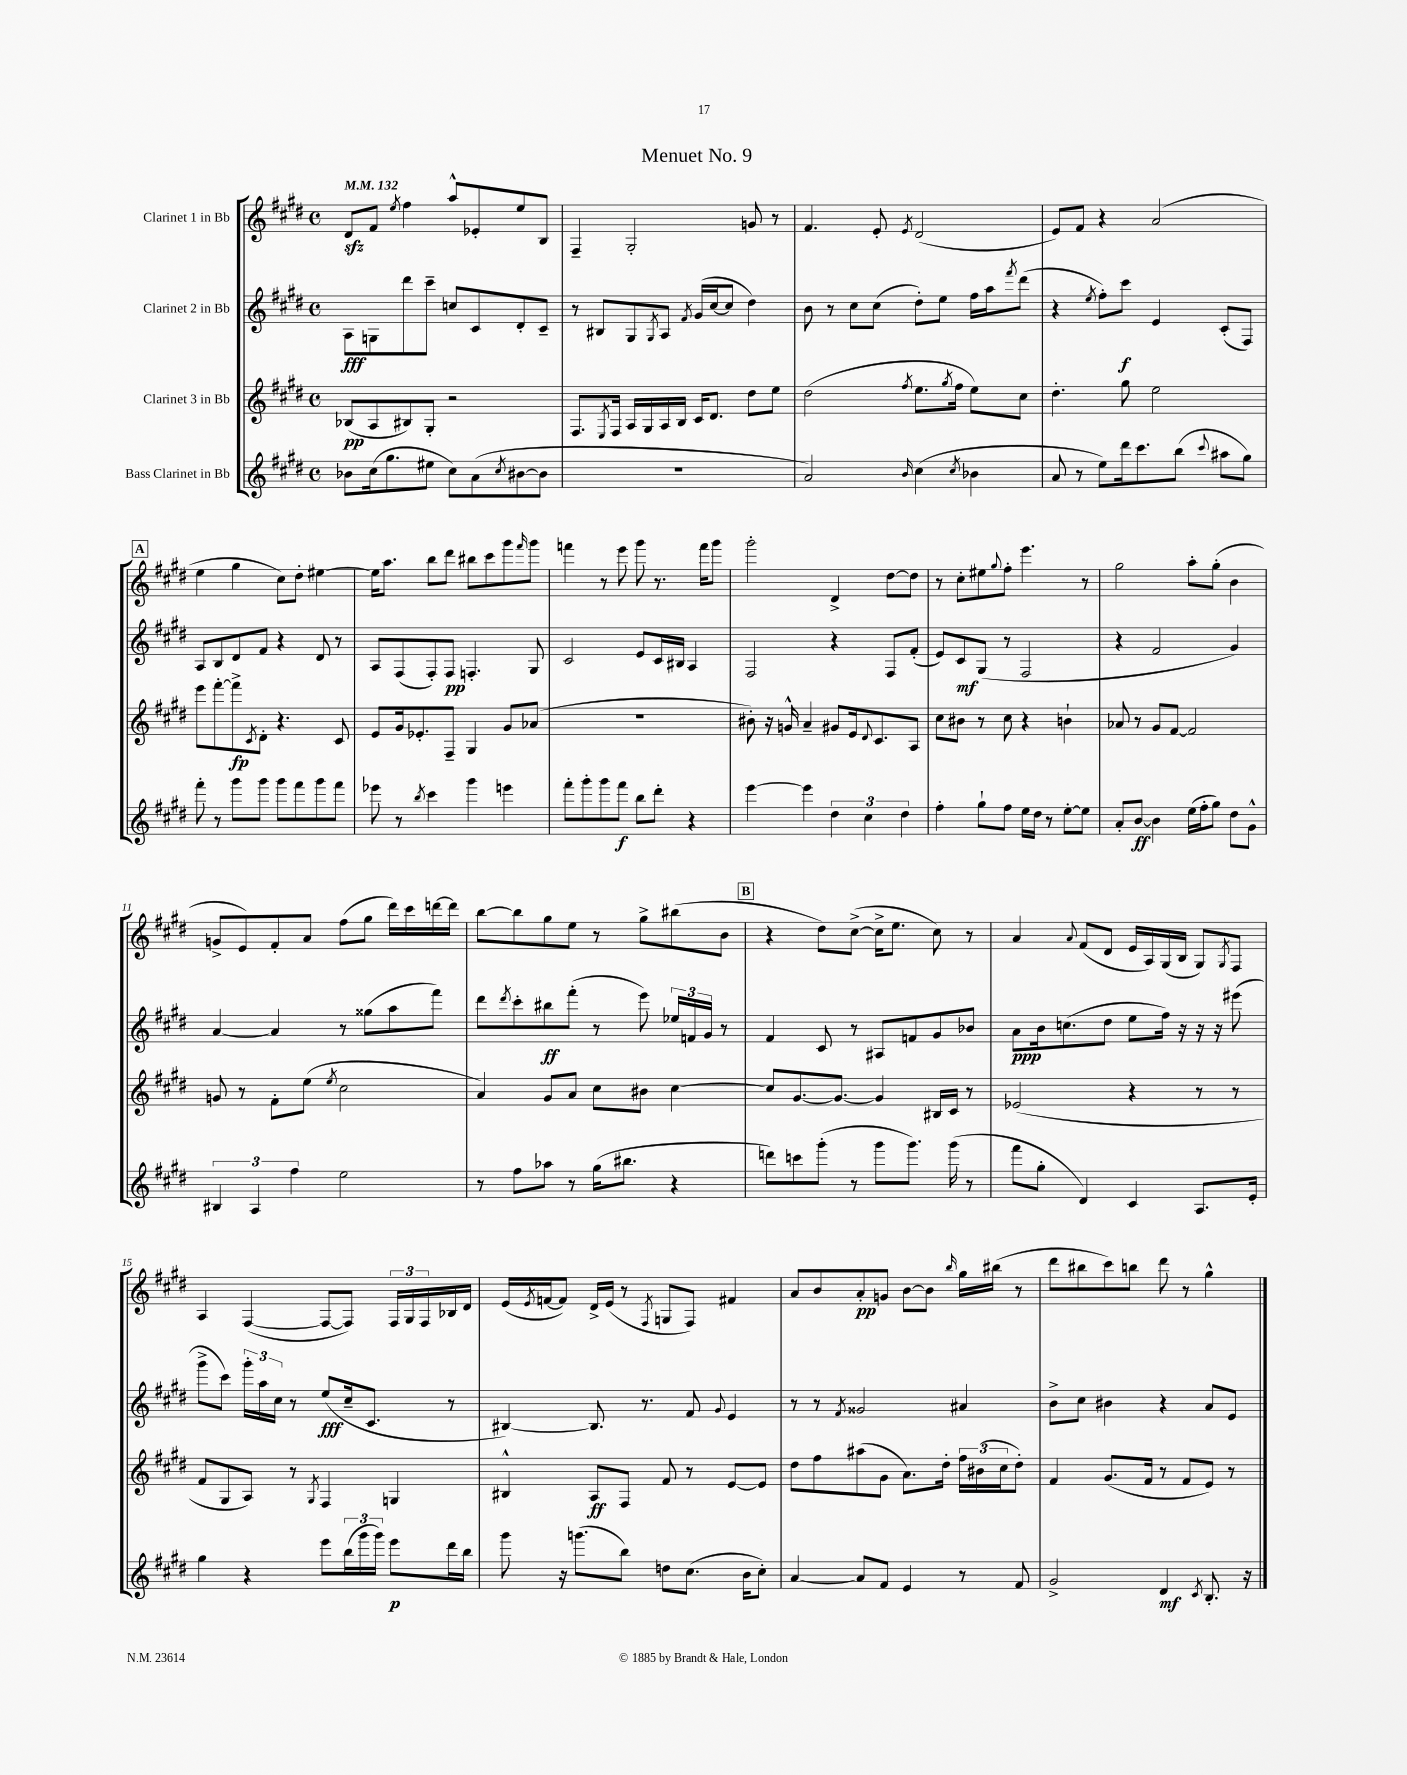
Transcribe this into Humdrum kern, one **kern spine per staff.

**kern	**kern	**kern	**kern
*staff4	*staff3	*staff2	*staff1
*clefG2	*clefG2	*clefG2	*clefG2
*k[f#c#g#d#]	*k[f#c#g#d#]	*k[f#c#g#d#]	*k[f#c#g#d#]
*M4/4	*M4/4	*M4/4	*M4/4
*met(c)	*met(c)	*met(c)	*met(c)
*MM132	*MM132	*MM132	*MM132
8b-	(8B-	8A	8d#
(16cc#	8A	8G	8f#
8.gg#	.	.	.
.	.	.	8qee
.	8B#)	8ddd#	4ff#
8ee#	8G#'	8ccc#~	.
8cc#)	2r	8cc	8aa^^
(8a	.	8c#	8e-'
8qcc#	.	.	.
[8b#	.	8d#'	8ee
8b#]	.	8c#~	8B
=	=	=	=
1r	8.F#	8r	4F#~
.	.	8B#	.
.	8qE	.	.
.	16F#	.	.
.	16A	8G#	2G#'
.	16G#	.	.
.	.	8qG#	.
.	16A	8A	.
.	16B	.	.
.	.	8qf#	.
.	16c#	(16g#	.
.	8.d#	[16cc#	.
.	.	8cc#]	.
.	8dd#	4dd#)	8g
.	8ee	.	8r
=	=	=	=
2a)	(2dd#	8b	4.f#
.	.	8r	.
.	.	8cc#	.
.	.	(8cc#	8e'
16qqb	8qff#	.	8qe
(4cc#	8.ee	8dd#')	(2d#
.	.	8ee	.
.	8qgg#	.	.
.	16ff#	.	.
8qcc#	.	.	.
4b-	8ee)	16ff#	.
.	.	16aa	.
.	.	8qfff#	.
.	8cc#	(8ddd#	.
=	=	=	=
8a	4.dd#'	4r	8e)
8r	.	.	8f#
.	.	8qee	.
8ee)	.	8ff#')	4r
16ddd#	8gg#	8ccc#	.
8.ccc#	.	.	.
.	2ee	4e	(2a
(8bb	.	.	.
8qqccc#	.	.	.
8aa#	.	(8c#'	.
8gg#)	.	8F#)	.
=	=	=	=
8fff#'	8eee	8A	4ee
8r	[8fff#'	8B	.
8ggg#	8fff#^]	8d#	4gg#
.	8qc#	.	.
8ggg#	8d#'	8f#	.
8ggg#	4.r	4r	8cc#)
8fff#	.	.	8dd#'
8ggg#	.	8d#	[4ee#
8fff#	8c#	8r	.
=	=	=	=
8eee-	8e	8A	16ee#]
.	.	.	8.aa
8r	16g#	(8F#	.
.	8.e-'	.	.
8qbb	.	.	.
4ccc#	.	8F#')	8bb
.	8F#~	8F#	8ddd#
4ggg#	4G#	4.F'	8bb#
.	.	.	8ccc#
4eee	8g#	.	8ggg#
.	.	.	16qqfff#
.	(8a-	8G#	8ggg#
=	=	=	=
8fff#'	1r	2c#	4fff
8ggg#'	.	.	.
8ggg#	.	.	8r
8fff#	.	.	8eee
8bb	.	8e	8ggg#
8ddd#'	.	16c#	8.r
.	.	16B#	.
4r	.	4A	.
.	.	.	16fff
.	.	.	8ggg#
=	=	=	=
[4eee	8b#')	2F#	2ggg#'
.	16r	.	.
.	16g^^	.	.
4eee]	4a~	.	.
6dd#	8g#	4r	4d#^
.	16e	.	.
6cc#	.	.	.
.	8qqd#	.	.
.	8.c#	.	.
.	.	8F#	[8dd#
6dd#	.	.	.
.	8A	(8f#'	8dd#]
=	=	=	=
4ff#'	8cc#	8e)	8r
.	8b#	8c#	8cc#'
8gg#`	8r	(8G#	8ee#
.	.	.	8qqgg#
8ff#	8cc#	8r	8ff#'
16ee	4r	2F#	4.eee
16dd#	.	.	.
8r	.	.	.
[8ee'	4b`	.	.
8ee]	.	.	8r
=	=	=	=
8a'	8a-	4r	2gg#
[8b	8r	.	.
4b]	8g#	2f#	.
.	[8f#	.	.
(16ee	2f#]	.	8aa'
16ff#'	.	.	.
8gg#)	.	.	(8gg#'
8dd#	.	4g#)	4b
8g#^^	.	.	.
=	=	=	=
6B#	8g	[4a	8g^
.	8r	.	8e)
6A	.	.	.
.	8f#'	4a]	8f#'
6ff#	.	.	.
.	(8ee	.	8a
.	8qee	.	.
2ee	2cc#	8r	(8ff#
.	.	(8gg##	8gg#
.	.	8aa	16ddd#)
.	.	.	16ccc#
.	.	8fff#)	[16ddd
.	.	.	16ddd]
=	=	=	=
8r	4a)	8ddd#	[8bb
.	.	8qddd#	.
8ff#	.	8ccc#'	8bb]
8aa-	8g#	8bb#	8gg#
8r	8a	(8fff#'	8ee
(16gg#	8cc#	8r	8r
8.bb#	.	.	.
.	8b#	8eee)	8gg#^
4r	[4cc#	24ee-	(8bb#
.	.	24f	.
.	.	24g#	.
.	.	8r	8b
=	=	=	=
8ddd)	8cc#]	4f#	4r
8ccc	[8.g#	.	.
(8ggg#'	.	8c#	8dd#)
.	8.g#_	.	.
8r	.	8r	([8cc#^
8ggg#	4g#]	8A#	16cc#^]
.	.	.	8.ee
8.ggg#)	.	8f	.
.	16B#	8g#	8cc#)
(16ggg#	16c#	.	.
8r	8r	8b-	8r
=	=	=	=
8fff#	(2e-	8a	4a
8gg#'	.	16b	.
.	.	(8.cc	.
.	.	.	8qqa
4d#)	.	.	(8f#
.	.	8dd#	8d#
4c#	4r	8ee	16e
.	.	.	16A)
.	.	16ff#)	(16G#
.	.	16r	16B
8.A	8r	16r	8G#)
.	.	16r	.
.	.	.	8qG#
.	8r	(8eee#	8F#
16e'	.	.	.
=	=	=	=
4gg#	8f#	8ggg#^	4A
.	8G#	8ccc#)	.
4r	8A)	24ggg#'	([4F#
.	.	24aa	.
.	.	24cc#	.
.	8r	8r	.
.	8qG#	.	.
8eee	4F#	(8ee	8F#_
(24bb	.	16cc#~	8F#])
24ggg#	.	.	.
.	.	8.c#	.
24ggg#)	.	.	.
8eee	4G	.	24F#
.	.	.	24G#
.	.	.	24F#
16ddd#	.	8r	16B-
16bb	.	.	16d#
=	=	=	=
8ggg#	4B#^^	[4B#)	(16e
.	.	.	8qe
.	.	.	[16f
16r	.	.	8f])
(8.ggg	.	.	.
.	8A	8.B#]	16d#^
.	.	.	(16e
8bb)	8F#	.	8r
.	.	8.r	.
.	.	.	8qF#
8dd	8f#	.	8G
(8.cc#	8r	8f#	8F#)
.	.	8qqg#	.
.	[8e	4e	4f#
16b	.	.	.
8cc#')	8e]	.	.
=	=	=	=
[4a	8dd#	8r	8a
.	8ff#	8r	8b
.	.	8qf#	.
8a]	(8aa#	2g##	8a'
8f#	8g#	.	8g
4e	8.a)	.	[8b
.	.	.	8b]
.	16dd#'	.	.
.	.	.	16qqbb
8r	24ff#	4a#	16gg#
.	(24b#	.	.
.	.	.	(16bb#
.	24cc#	.	.
8f#	8dd#')	.	8r
=	=	=	=
2g#^	4f#	8b^	8ddd#
.	.	8cc#	8bb#
.	(8.g#	4b#	8ccc#)
.	.	.	8bb
.	16f#	.	.
4d#	8r	4r	8ddd#
.	8f#	.	8r
8qc#	.	.	.
8.B'	8e)	8a	4gg#^^
.	8r	8e	.
16r	.	.	.
==	==	==	==
*-	*-	*-	*-
